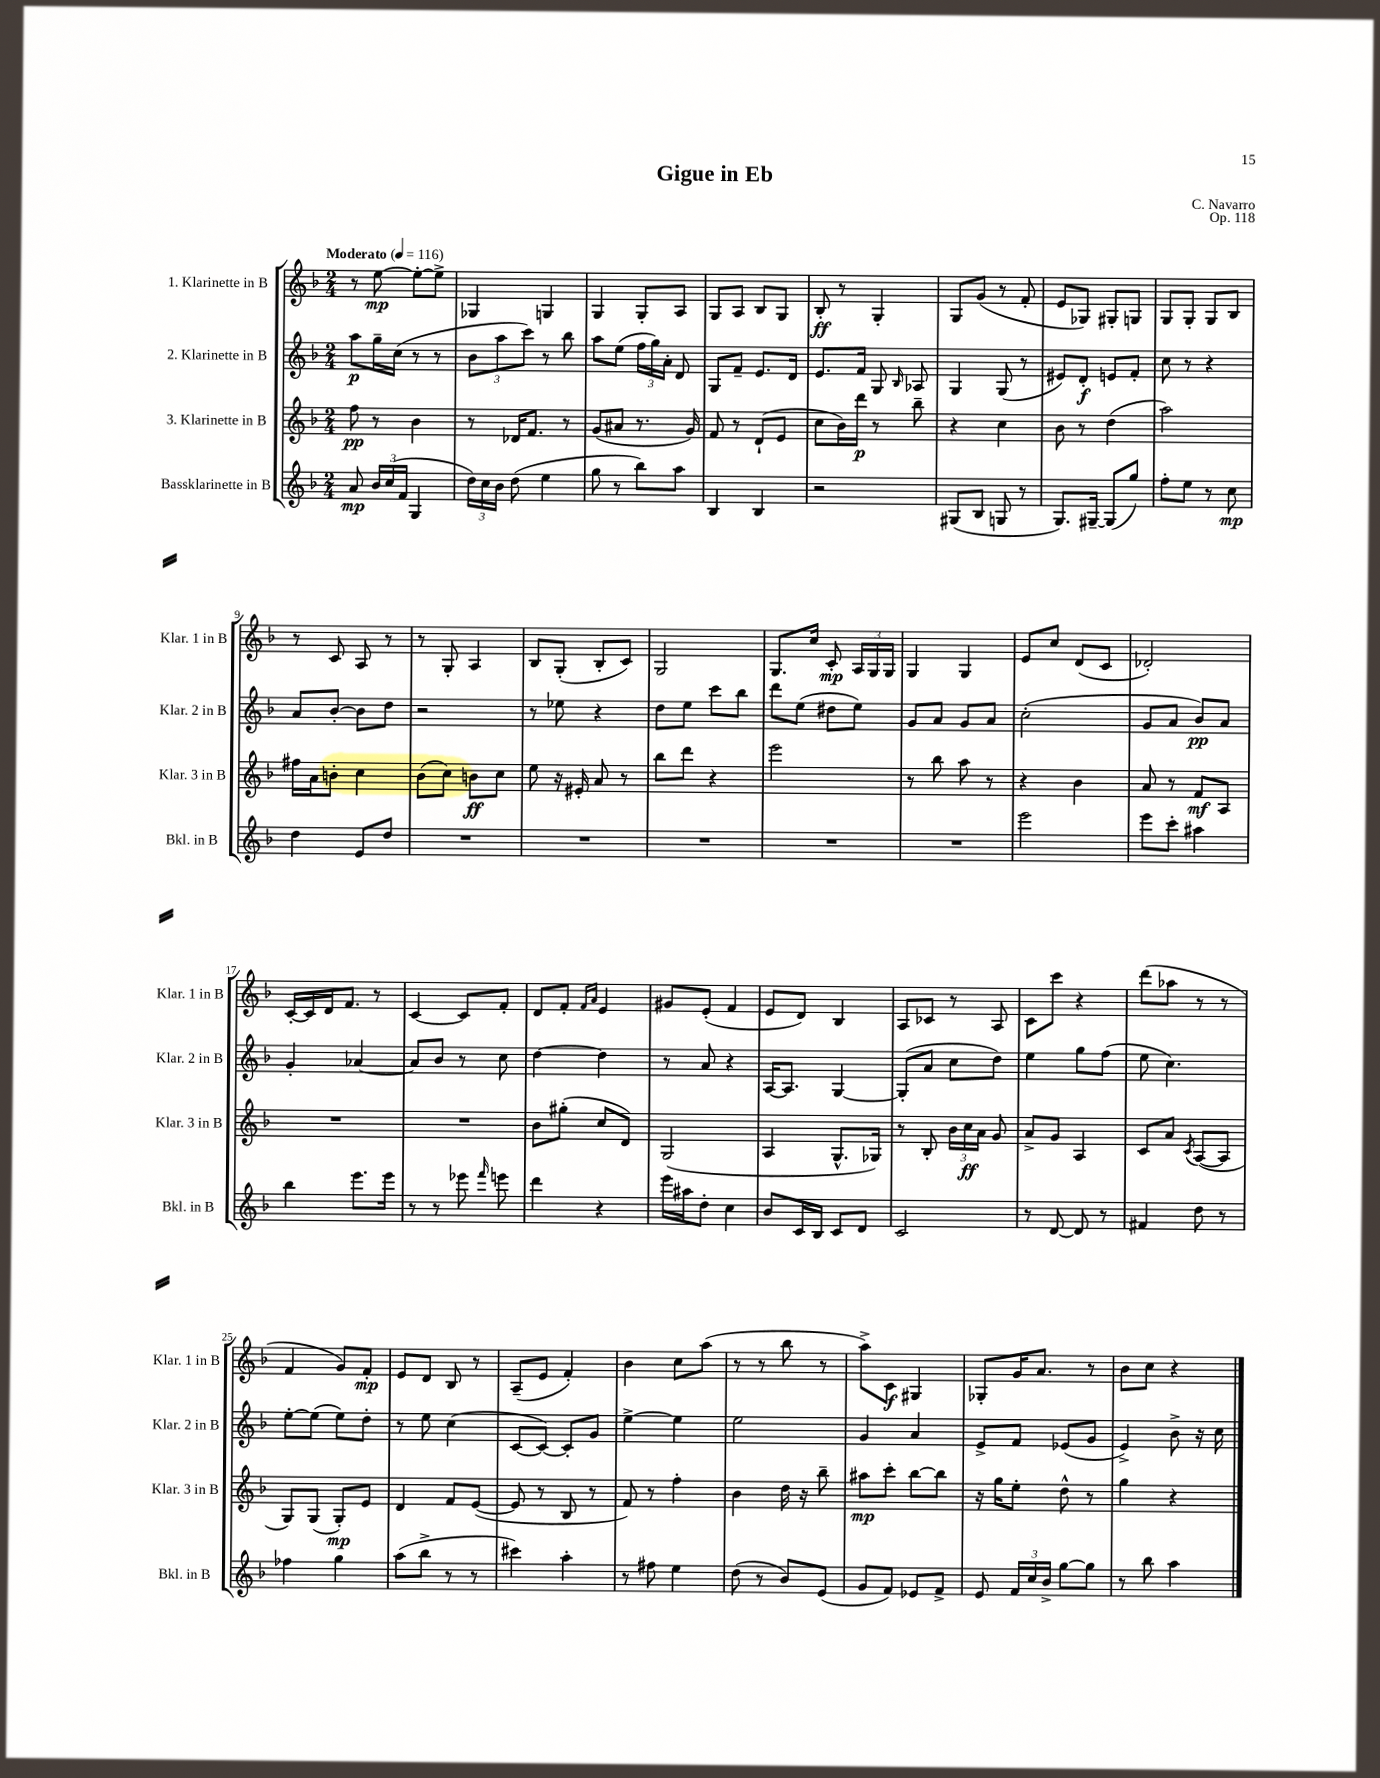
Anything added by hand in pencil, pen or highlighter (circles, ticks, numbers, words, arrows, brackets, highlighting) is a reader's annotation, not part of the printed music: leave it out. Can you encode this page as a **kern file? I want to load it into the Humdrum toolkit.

**kern	**dynam	**kern	**dynam	**kern	**dynam	**kern	**dynam
*part4	*part4	*part3	*part3	*part2	*part2	*part1	*part1
*staff4	*staff4	*staff3	*staff3	*staff2	*staff2	*staff1	*staff1
*I"Bassklarinette in B	*	*I"3. Klarinette in B	*	*I"2. Klarinette in B	*	*I"1. Klarinette in B	*
*I'Bkl. in B	*	*I'Klar. 3 in B	*	*I'Klar. 2 in B	*	*I'Klar. 1 in B	*
*clefG2	*	*clefG2	*	*clefG2	*	*clefG2	*
*k[b-]	*	*k[b-]	*	*k[b-]	*	*k[b-]	*
*M2/4	*	*M2/4	*	*M2/4	*	*M2/4	*
*MM116	*	*MM116	*	*MM116	*	*MM116	*
=1	=1	=1	=1	=1	=1	=1	=1
!	!	!	!	!	!	!LO:TX:a:B:t=Moderato	!
8a/	mp	8ff\	pp	8aa\L	p	8r	.
24b-/LL	.	8r	.	16gg~\L	.	[8ee\	mp
(24cc/	.	.	.	.	.	.	.
.	.	.	.	(16cc\JJ	.	.	.
24f/JJ	.	.	.	.	.	.	.
4G/	.	4b-\	.	8r	.	8ee'\L_	.
.	.	.	.	8r	.	8ee^\J]	.
=2	=2	=2	=2	=2	=2	=2	=2
24dd\LL)	.	8r	.	12b-\L	.	4G-X/	.
24cc\	.	.	.	.	.	.	.
24b-\JJ	.	.	.	12aa\	.	.	.
(8dd\	.	16d-X/KL	.	.	.	.	.
.	.	.	.	12ccc\J)	.	.	.
.	.	8.f/J	.	.	.	.	.
4ee\	.	.	.	8r	.	4Gn/	.
.	.	8r	.	8bb-\	.	.	.
=3	=3	=3	=3	=3	=3	=3	=3
8gg\	.	(8g/L	.	8aa\L	.	4G/	.
8r	.	8a#X/J	.	(8ee\J	.	.	.
8bb-\L)	.	8.r	.	24ff\LL	.	8G'/L	.
.	.	.	.	24gg\)	.	.	.
.	.	.	.	24a'\JJ	.	.	.
8aa\J	.	.	.	8d/	.	8A/J	.
.	.	16g/)	.	.	.	.	.
=4	=4	=4	=4	=4	=4	=4	=4
4B-/	.	8f/	.	8G/L	.	8G/L	.
.	.	8r	.	8f~/J	.	8A/J	.
4B-/	.	(8d`/L	.	8.e/L	.	8B-/L	.
.	.	8e/J	.	.	.	8G/J	.
.	.	.	.	16d/Jk	.	.	.
=5	=5	=5	=5	=5	=5	=5	=5
2r	.	8cc\L	.	8.e/L	.	8B-'/	ff
.	.	16b-\L)	.	.	.	8r	.
.	.	16ddd\JJ	p	16f/Jk	.	.	.
.	.	8r	.	8G/	.	4G'/	.
.	.	.	.	16qqB-/	.	.	.
.	.	8bb-~\	.	8A-X/	.	.	.
=6	=6	=6	=6	=6	=6	=6	=6
(8G#X/L	.	4r	.	4G/	.	8G/L	.
8B-/J	.	.	.	.	.	(8g/J	.
8Gn/	.	4cc\	.	(8G/	.	8r	.
8r	.	.	.	8r	.	8f'/	.
=7	=7	=7	=7	=7	=7	=7	=7
8.G/L)	.	8b-\	.	8e#X/L)	.	8e/L	.
.	.	8r	.	8d'/J	f	8G-X/J)	.
[16G#X~/Jk	.	.	.	.	.	.	.
(8G#/L]	.	(4dd\	.	8en/L	.	8G#X'/L	.
8gg/J)	.	.	.	8f'/J	.	8Gn/J	.
=8	=8	=8	=8	=8	=8	=8	=8
8ff'\L	.	2aa\)	.	8cc\	.	8G/L	.
8ee\J	.	.	.	8r	.	8G'/J	.
8r	.	.	.	4r	.	8G/L	.
8cc\	mp	.	.	.	.	8B-/J	.
!!LO:LB:g=z
=9	=9	=9	=9	=9	=9	=9	=9
4dd\	.	16ff#X\LL	.	8a/L	.	8r	.
.	.	16a\J	.	.	.	.	.
.	.	8bn'\J	.	[8b-'/J	.	8c/	.
8e/L	.	4cc\	.	8b-\L]	.	8A/	.
8dd/J	.	.	.	8dd\J	.	8r	.
=10	=10	=10	=10	=10	=10	=10	=10
2r	.	(8b-\L	.	2r	.	8r	.
.	.	8cc\J)	.	.	.	8G'/	.
.	.	8bn\L	ff	.	.	4A/	.
.	.	8cc\J	.	.	.	.	.
=11	=11	=11	=11	=11	=11	=11	=11
2r	.	8ee\	.	8r	.	8B-/L	.
.	.	16r	.	8ee-X\	.	(8G'/J	.
.	.	16e#X'/	.	.	.	.	.
.	.	8a/	.	4r	.	8B-'/L	.
.	.	8r	.	.	.	8c/J)	.
=12	=12	=12	=12	=12	=12	=12	=12
2r	.	8bb-\L	.	8dd\L	.	2G/	.
.	.	8ddd\J	.	8ee\J	.	.	.
.	.	4r	.	8ccc\L	.	.	.
.	.	.	.	8bb-\J	.	.	.
=13	=13	=13	=13	=13	=13	=13	=13
2r	.	2eee\	.	8ddd\L	.	8.G/L	.
.	.	.	.	(8ee\J	.	.	.
.	.	.	.	.	.	16cc/Jk	.
.	.	.	.	8dd#X\L	.	8c'/	mp
.	.	.	.	8ee\J)	.	24A/LL	.
.	.	.	.	.	.	24G/	.
.	.	.	.	.	.	24G/JJ	.
=14	=14	=14	=14	=14	=14	=14	=14
2r	.	8r	.	8g/L	.	4G/	.
.	.	8bb-\	.	8a/J	.	.	.
.	.	8aa\	.	8g/L	.	4G/	.
.	.	8r	.	8a/J	.	.	.
=15	=15	=15	=15	=15	=15	=15	=15
2eee\	.	4r	.	(2cc'\	.	8e/L	.
.	.	.	.	.	.	8cc/J	.
.	.	4b-\	.	.	.	(8d/L	.
.	.	.	.	.	.	8c/J	.
=16	=16	=16	=16	=16	=16	=16	=16
8eee\L	.	8a/	.	8g/L	.	2d-X'/)	.
8ccc'\J	.	8r	.	8a/J	.	.	.
4aa#X\	.	8f/L	mf	8b-/L)	pp	.	.
.	.	8A/J	.	8a/J	.	.	.
!!LO:LB:g=z
=17	=17	=17	=17	=17	=17	=17	=17
4bb-\	.	2r	.	4g'/	.	[16c'/LL	.
.	.	.	.	.	.	16c/]	.
.	.	.	.	.	.	16d/J	.
.	.	.	.	.	.	8.f/J	.
8.eee\L	.	.	.	[4a-X/	.	.	.
.	.	.	.	.	.	8r	.
16eee\Jk	.	.	.	.	.	.	.
=18	=18	=18	=18	=18	=18	=18	=18
8r	.	2r	.	8a-/L]	.	[4c/	.
8r	.	.	.	8b-/J	.	.	.
8eee-X\	.	.	.	8r	.	8c/L]	.
16qqfff/	.	.	.	.	.	.	.
8eeen\	.	.	.	8cc\	.	8f'/J	.
=19	=19	=19	=19	=19	=19	=19	=19
4ddd\	.	8b-\L	.	[4dd\	.	8d/L	.
.	.	(8gg#X'\J	.	.	.	8f'/J	.
.	.	.	.	.	.	16qqf/LL	.
.	.	.	.	.	.	16qqa/JJ	.
4r	.	8cc/L	.	4dd\]	.	4e/	.
.	.	8d/J)	.	.	.	.	.
=20	=20	=20	=20	=20	=20	=20	=20
16eee\LL	.	(2G/	.	8r	.	8g#X/L	.
16aa#X\J	.	.	.	.	.	.	.
8dd'\J	.	.	.	8a/	.	(8e'/J	.
4cc\	.	.	.	4r	.	4f/	.
=21	=21	=21	=21	=21	=21	=21	=21
8b-/L	.	4A/	.	[16A/KL	.	8e/L	.
.	.	.	.	8.A/J]	.	.	.
16c/L	.	.	.	.	.	8d/J)	.
16B-/JJ	.	.	.	.	.	.	.
8c/L	.	8.G^^/L	.	[4G/	.	4B-/	.
8d/J	.	.	.	.	.	.	.
.	.	16G-X/Jk)	.	.	.	.	.
=22	=22	=22	=22	=22	=22	=22	=22
2c/	.	8r	.	(8G'/L]	.	8A/L	.
.	.	8B-'/	.	8a/J	.	8c-X/J	.
.	.	24b-\LL	.	8cc\L	.	8r	.
.	.	24cc\	ff	.	.	.	.
.	.	24a\JJ	.	.	.	.	.
.	.	8g/	.	8dd\J)	.	8A/	.
=23	=23	=23	=23	=23	=23	=23	=23
8r	.	8a^/L	.	4ee\	.	8c\L	.
[8d/	.	8g/J	.	.	.	8ccc\J	.
8d/]	.	4A/	.	8gg\L	.	4r	.
8r	.	.	.	(8ff\J	.	.	.
=24	=24	=24	=24	=24	=24	=24	=24
4f#X/	.	8c/L	.	8ee\	.	(8ddd\L	.
.	.	8a/J	.	4.cc\)	.	8aa-X\J	.
.	.	8qc/	.	.	.	.	.
8dd\	.	([8A/L	.	.	.	8r	.
8r	.	8A/J]	.	.	.	8r	.
!!LO:LB:g=z
=25	=25	=25	=25	=25	=25	=25	=25
4ff-X\	.	8G/L)	.	[8ee'\L	.	4f/	.
.	.	(8G/J	.	(8ee\J]	.	.	.
4gg\	.	8G'/L)	mp	8ee\L)	.	8g/L)	.
.	.	8e/J	.	8dd'\J	.	8f'/J	mp
=26	=26	=26	=26	=26	=26	=26	=26
(8aa\L	.	4d/	.	8r	.	8e/L	.
8bb-^\J	.	.	.	8ee\	.	8d/J	.
8r	.	8f/L	.	(4cc\	.	8B-/	.
8r	.	([8e/J	.	.	.	8r	.
=27	=27	=27	=27	=27	=27	=27	=27
4ccc#X\)	.	8e/]	.	[8c/L	.	(8A~/L	.
.	.	8r	.	8c/J_)	.	8e/J	.
4aa'\	.	8B-/	.	8c'/L]	.	4f'/)	.
.	.	8r	.	8g/J	.	.	.
=28	=28	=28	=28	=28	=28	=28	=28
8r	.	8f/)	.	[4ee^\	.	4b-\	.
8ff#X\	.	8r	.	.	.	.	.
4ee\	.	4ff'\	.	4ee\]	.	8cc\L	.
.	.	.	.	.	.	(8aa\J	.
=29	=29	=29	=29	=29	=29	=29	=29
(8dd\	.	4b-\	.	2ee\	.	8r	.
8r	.	.	.	.	.	8r	.
8b-/L)	.	16dd\	.	.	.	8bb-\	.
.	.	16r	.	.	.	.	.
(8e/J	.	8bb-~\	.	.	.	8r	.
=30	=30	=30	=30	=30	=30	=30	=30
8g/L	.	8aa#X\L	mp	4g/	.	8aa^\L)	.
8f/J)	.	8ccc'\J	.	.	.	8c\J	f
8e-X/L	.	[8bb-\L	.	4a/	.	4G#X/	.
8f^/J	.	8bb-\J]	.	.	.	.	.
=31	=31	=31	=31	=31	=31	=31	=31
8e/	.	16r	.	8e^/L	.	8G-X'/L	.
.	.	16gg\KL	.	.	.	.	.
24f/LL	.	8ee'\J	.	8f/J	.	16g/K	.
24cc/	.	.	.	.	.	.	.
.	.	.	.	.	.	8.a/J	.
24b-^/JJ	.	.	.	.	.	.	.
[8gg\L	.	8dd^^\	.	(8e-X/L	.	.	.
8gg\J]	.	8r	.	8g/J	.	8r	.
=32	=32	=32	=32	=32	=32	=32	=32
8r	.	4gg\	.	4e^/)	.	8b-\L	.
8bb-\	.	.	.	.	.	8cc\J	.
4aa\	.	4r	.	8b-^\	.	4r	.
.	.	.	.	16r	.	.	.
.	.	.	.	16cc\	.	.	.
==	==	==	==	==	==	==	==
*-	*-	*-	*-	*-	*-	*-	*-
